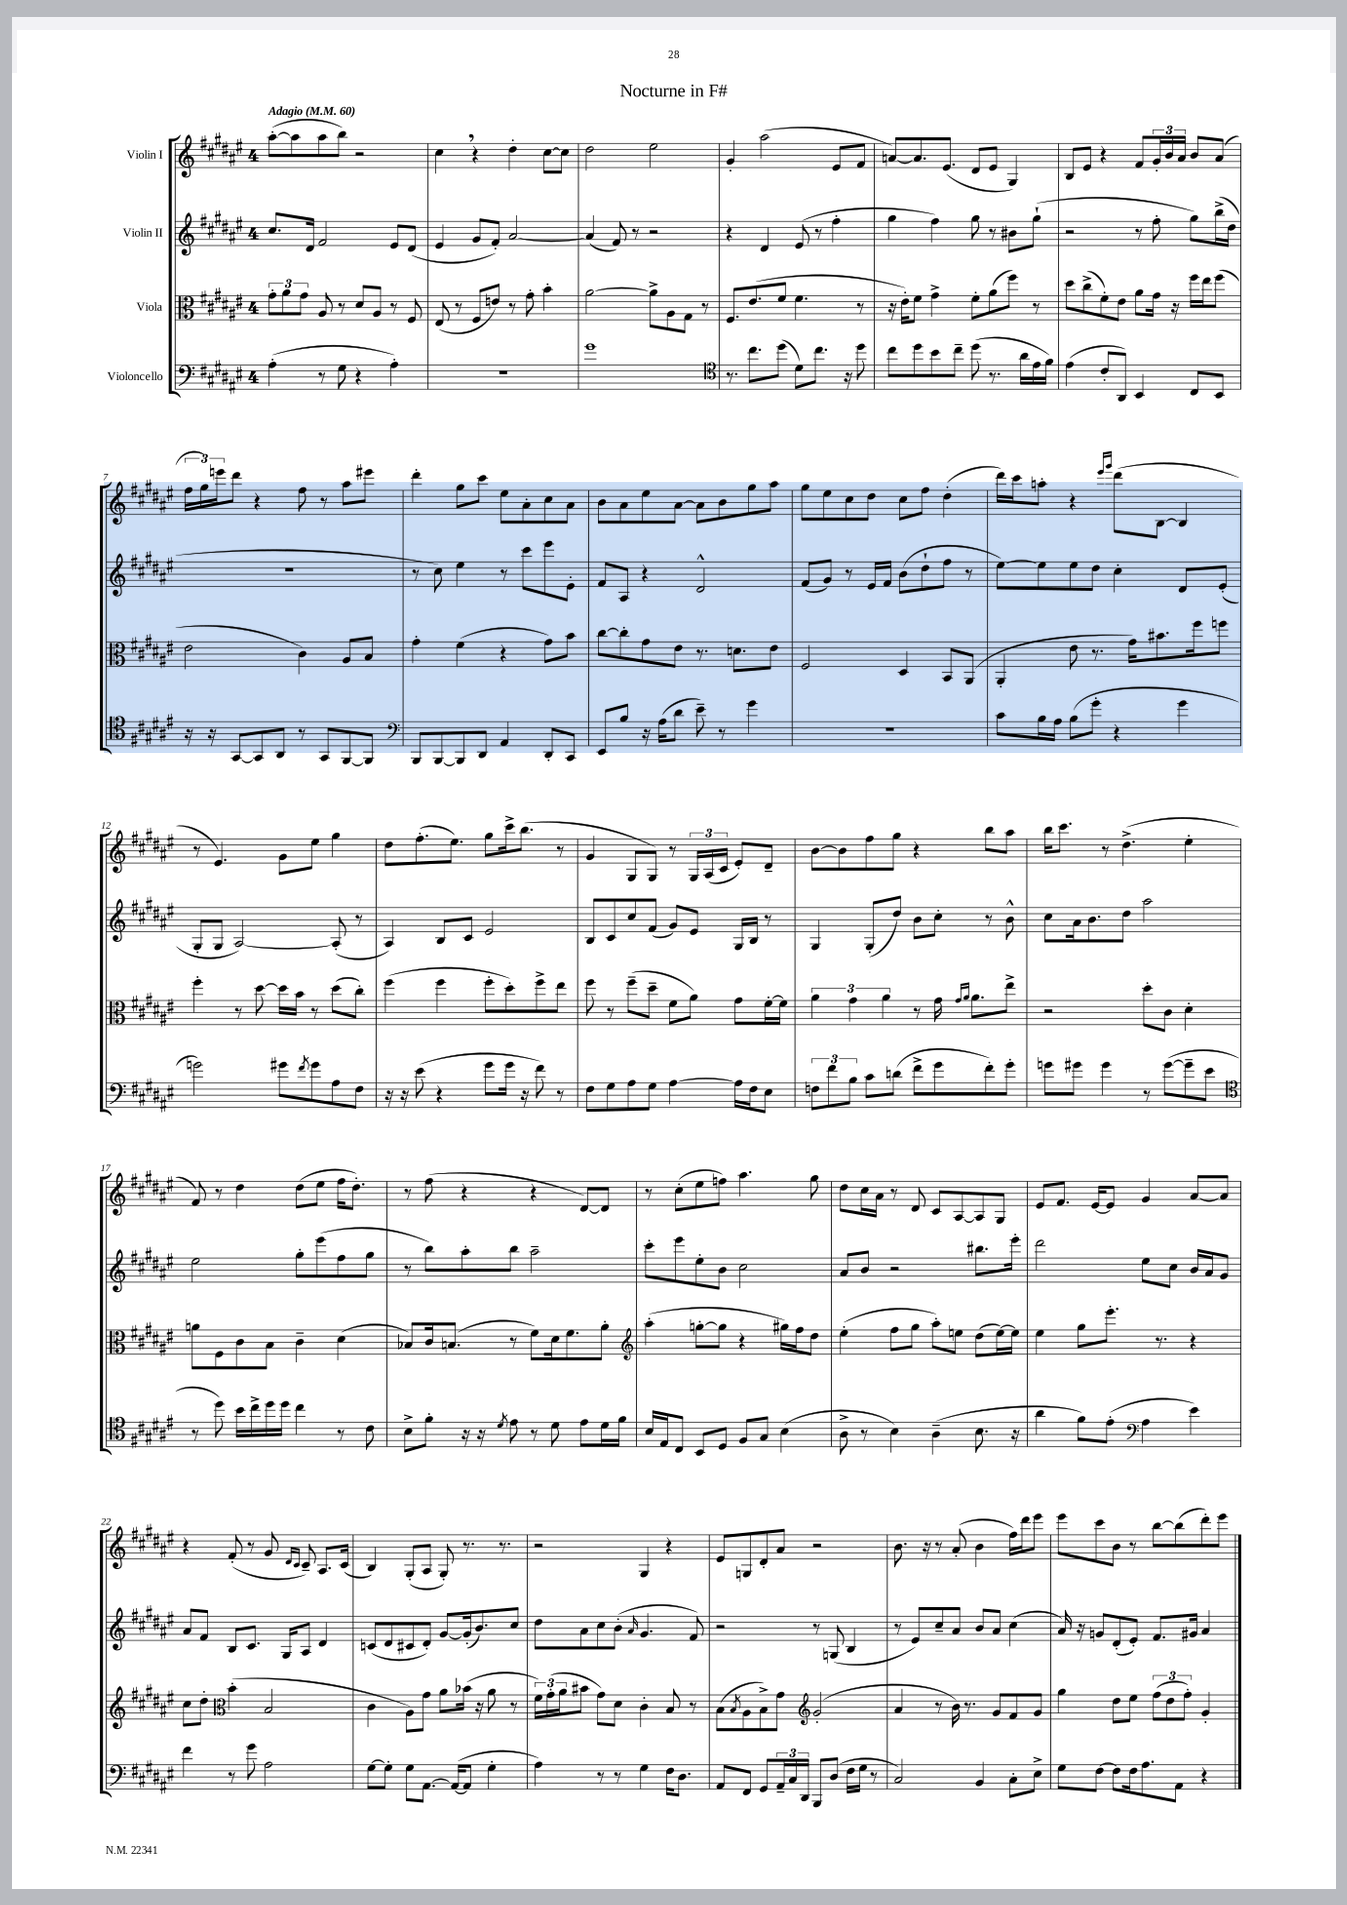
\header { title = "Nocturne in F#" }
<<
\new StaffGroup <<
\new Staff = "s0" \with { instrumentName = "Violin I" } {
    \clef treble \key fis \major \once \override Staff.TimeSignature.style = #'single-digit \time 4/4 \tempo "Adagio" 4 = 60
    ais''8~-.( ais''8 ais''8 b''8) r2 |
    cis''4 \breathe r4 dis''4-. cis''8~ cis''8 |
    dis''2 eis''2 |
    gis'4-. ais''2( eis'8 fis'8 |
    a'8~) a'8. eis'8.( dis'8 eis'8 gis4) |
    b8 eis'8 r4 fis'8 \tuplet 3/2 { gis'16-. b'16 ais'16 } b'8 ais'8( |
    \tuplet 3/2 { fis''16 gis''16) e'''16 } dis'''8 r4 fis''8 r8 ais''8 eis'''8 |
    dis'''4-. gis''8 cis'''8 eis''8 ais'8-. cis''8 ais'8 |
    b'8 ais'8 eis''8 ais'8~ ais'8 b'8 gis''8 ais''8 |
    gis''8 eis''8 cis''8 dis''8 cis''8 fis''8 dis''4-.( |
    dis'''16) cis'''16 a''8-. r4 \grace { eis'''16 gis'''16 } dis'''8( b8~ b4 |
    r8 eis'4.) gis'8 eis''8 gis''4 |
    dis''8 fis''8.-.( eis''8.) gis''8 cis'''16-> b''8.( r8 |
    gis'4 gis8 gis8) r8 \tuplet 3/2 { gis16 ais16( cis'16 } eis'8-.) dis'8-- |
    b'8~ b'8 fis''8 gis''8 r4 b''8 ais''8 |
    b''16 cis'''8. r8 dis''4.->( eis''4-. |
    fis'8) r8 dis''4 dis''8( eis''8 fis''16 dis''8.-.) |
    r8 fis''8( r4 r4 dis'8~) dis'8 |
    r8 cis''8-.( eis''8 f''8) ais''4. gis''8 |
    dis''8 cis''16 ais'16 r8 dis'8 cis'8 ais8~ ais8 gis8 |
    eis'8 fis'8. eis'16~ eis'8 gis'4 ais'8~ ais'8 |
    r4 fis'8-.( r8 gis'8 \grace { dis'16 cis'16 } cis'8--) ais8. cis'16( |
    b4) gis8-.( ais8 gis8-.) r8. r8. |
    r2 gis4 r4 |
    eis'8 g8 dis'8-. ais'8 r2 |
    b'8. r16 r8 ais'8-.( b'4 fis''16) dis'''16 eis'''8 |
    eis'''8 cis'''8 b'8 r8 b''8~ b''8( dis'''8-.) eis'''8 \bar "|." |
}
\new Staff = "s1" \with { instrumentName = "Violin II" } {
    \clef treble \key fis \major \once \override Staff.TimeSignature.style = #'single-digit \time 4/4
    cis''8. dis'16 fis'2 eis'8 dis'8( |
    eis'4 gis'8 fis'8-.) ais'2~ |
    ais'4( fis'8) r8 r2 |
    r4 dis'4 eis'8( r8 fis''4-. |
    gis''4 fis''4) gis''8 r8 bis'8 gis''8-!( |
    r2 r8 fis''8-. gis''8) b''16->( dis''16 |
    R1 |
    r8 cis''8) eis''4 r8 cis'''8 eis'''8 eis'8-. |
    fis'8 ais8 r4 dis'2-^ |
    fis'8( gis'8) r8 eis'16 fis'16 b'8( dis''8-! fis''8 r8 |
    eis''8~) eis''8 eis''8 dis''8 cis''4-. dis'8 eis'8-.( |
    gis8-. gis8 ais2~) ais8-.( r8 |
    ais4) b8 cis'8 eis'2 |
    b8 cis'8 cis''8 fis'8( gis'8) eis'8 gis16 b16 r8 |
    gis4 gis8-.( dis''8) b'8 cis''8-. r8 b'8-^ |
    cis''8 ais'16 b'8. dis''8 ais''2 |
    eis''2 gis''8-. eis'''8( fis''8 gis''8 |
    r8 b''8) ais''8-. b''8 ais''2-- |
    cis'''8-. eis'''8 eis''8-. b'8 cis''2 |
    ais'8 b'8 r2 bis''8. eis'''16-. |
    dis'''2 eis''8 cis''8 b'16 ais'16 gis'8 |
    ais'8 fis'8 b8 cis'8. gis16 ais8 dis'4 |
    c'8( dis'8 cis'8 dis'8-.) gis'8~ gis'16-.( b'8.) cis''8 |
    dis''8 ais'8 cis''8 b'8-.( \grace { ais'16 } gis'4. fis'8) |
    r2 r8 g8( b4 |
    r8 eis'8) cis''8-- ais'8 b'8 ais'8 cis''4( |
    ais'16) r16 g'8 dis'8-.( eis'8-.) fis'8. gis'16 ais'4 \bar "|." |
}
\new Staff = "s2" \with { instrumentName = "Viola" } {
    \clef alto \key fis \major \once \override Staff.TimeSignature.style = #'single-digit \time 4/4
    \tuplet 3/2 { gis'8-. ais'8 gis'8 } ais8 r8 dis'8 ais8 r8 fis8 |
    eis8( r8 fis8 e'8) r8 gis'8-. b'4-. |
    ais'2~ ais'8-> ais8 gis8 r8 |
    fis8. eis'8.( fis'8 fis'4. r8 |
    r16 eis'16-.) fis'8 gis'4-> fis'8-. ais'8( fis''8) r8 |
    dis''8 cis''8->( fis'8-.) eis'8 ais'8 gis'16 r16 fis''16 eis''16 fis''8( |
    eis'2 cis'4) ais8 b8 |
    gis'4-. fis'4( r4 gis'8) b'8 |
    cis''8~ cis''8-. gis'8 eis'8 r8. d'8. eis'8 |
    fis2 dis4 b,8 ais,8( |
    ais,4-. eis'8 r8. gis'16) bis'8. fis''16 f''8 |
    fis''4-. r8 dis''8~ dis''16 b'16 r8 dis''8( cis''8-.) |
    fis''4( fis''4 fis''8-. dis''8-.) fis''8-> eis''8 |
    fis''8 r8 fis''8--( dis''8-- fis'8 ais'8) gis'8 fis'16~-. fis'16 |
    \tuplet 3/2 { ais'4 gis'4 ais'4 } r8 gis'16 \grace { gis'16 ais'16 } ais'8. eis''8-> |
    r2 dis''8-. cis'8 dis'4-. |
    a'8 fis8 cis'8 b8 cis'4-- dis'4( |
    bes8) cis'16 b8.( r8 fis'8) dis'16 fis'8. ais'8-. |
    \clef treble ais''4-.( g''8~-. g''8 r4 gis''16) fis''16 dis''8 |
    eis''4-.( fis''8 gis''8 ais''8-.) e''8 dis''8( e''16~) e''16 |
    eis''4 gis''8 eis'''8.-. r8. r4 |
    cis''8 dis''8-. \clef alto b'4-.( b2 |
    cis'4 ais8) gis'8 ais'8 bes'16( r16 ais'8 r8 |
    \tuplet 3/2 { fis'16) gis'16-.( ais'16 } bis'8 gis'8) dis'8 cis'4-. b8 r8 |
    b8( \acciaccatura { b8 } ais8 b8->) gis'8 \clef treble gis'2-.( |
    ais'4 r8 b'16) r8. gis'8 fis'8 gis'8 |
    gis''4 dis''8 eis''8 \tuplet 3/2 { fis''8( dis''8 fis''8-.) } gis'4-. \bar "|." |
}
\new Staff = "s3" \with { instrumentName = "Violoncello" } {
    \clef bass \key fis \major \once \override Staff.TimeSignature.style = #'single-digit \time 4/4
    ais4-.( r8 gis8 r4 ais4-.) |
    R1 |
    gis'1 |
    \clef tenor r8. cis''8. dis''8( dis'8) cis''8. r16 dis''8 |
    cis''8 dis''8 b'8 cis''8-- dis''8( r8. ais'16 eis'16 fis'16) |
    eis'4( cis'8-. ais,8) b,4 cis8 b,8 |
    r16 r16 gis,8~ gis,8 ais,8 r8 gis,8 fis,8~ fis,8 |
    \clef bass b,,8 b,,8~ b,,8 dis,8 ais,4 dis,8-. cis,8 |
    eis,8 b8 r16 ais16( dis'8 eis'8--) r8 gis'4 |
    r1 |
    cis'8 b16 ais16 b8( gis'8-. r4 gis'4 |
    g'2) gis'8 \acciaccatura { fis'8 } gis'8 ais8 fis8 |
    r16 r16 eis'8( r4 gis'8 gis'16 r16 fis'8) r8 |
    fis8 gis8 ais8 gis8 ais4~ ais16 fis16 eis8 |
    \tuplet 3/2 { f8 fis'8 b8 } cis'8 d'8( fis'8-> gis'8 fis'8-.) gis'8-. |
    g'8 gis'8 gis'4 r8 gis'8~( gis'8-- eis'8 |
    \clef tenor r8 dis''8) b'16 cis''16-> dis''16 dis''16 cis''4 r8 cis'8 |
    b8-> fis'8-. r16 r16 \acciaccatura { dis'8 } eis'8 r8 dis'8 eis'8 dis'16 fis'16 |
    b16 eis16 cis8 b,8 dis8 fis8 gis8 b4( |
    ais8-> r8 b4) ais4--( b8. r16 |
    ais'4 fis'8) eis'8-.( \clef bass ais4 eis'4) |
    fis'4 r8 gis'8 ais2 |
    gis8~ gis8-. gis8 ais,8.~ ais,16~( ais,8 gis4-. |
    ais4) r8 r8 gis4 fis16 dis8. |
    ais,8 fis,8 gis,8 \tuplet 3/2 { ais,16-- cis16 dis,16 } b,,8 dis8( fis16 gis16 r8 |
    cis2) b,4 cis8-. eis8-> |
    gis8 fis8~ fis8 fis16 ais8. ais,8 r4 \bar "|." |
}
>>
>>
